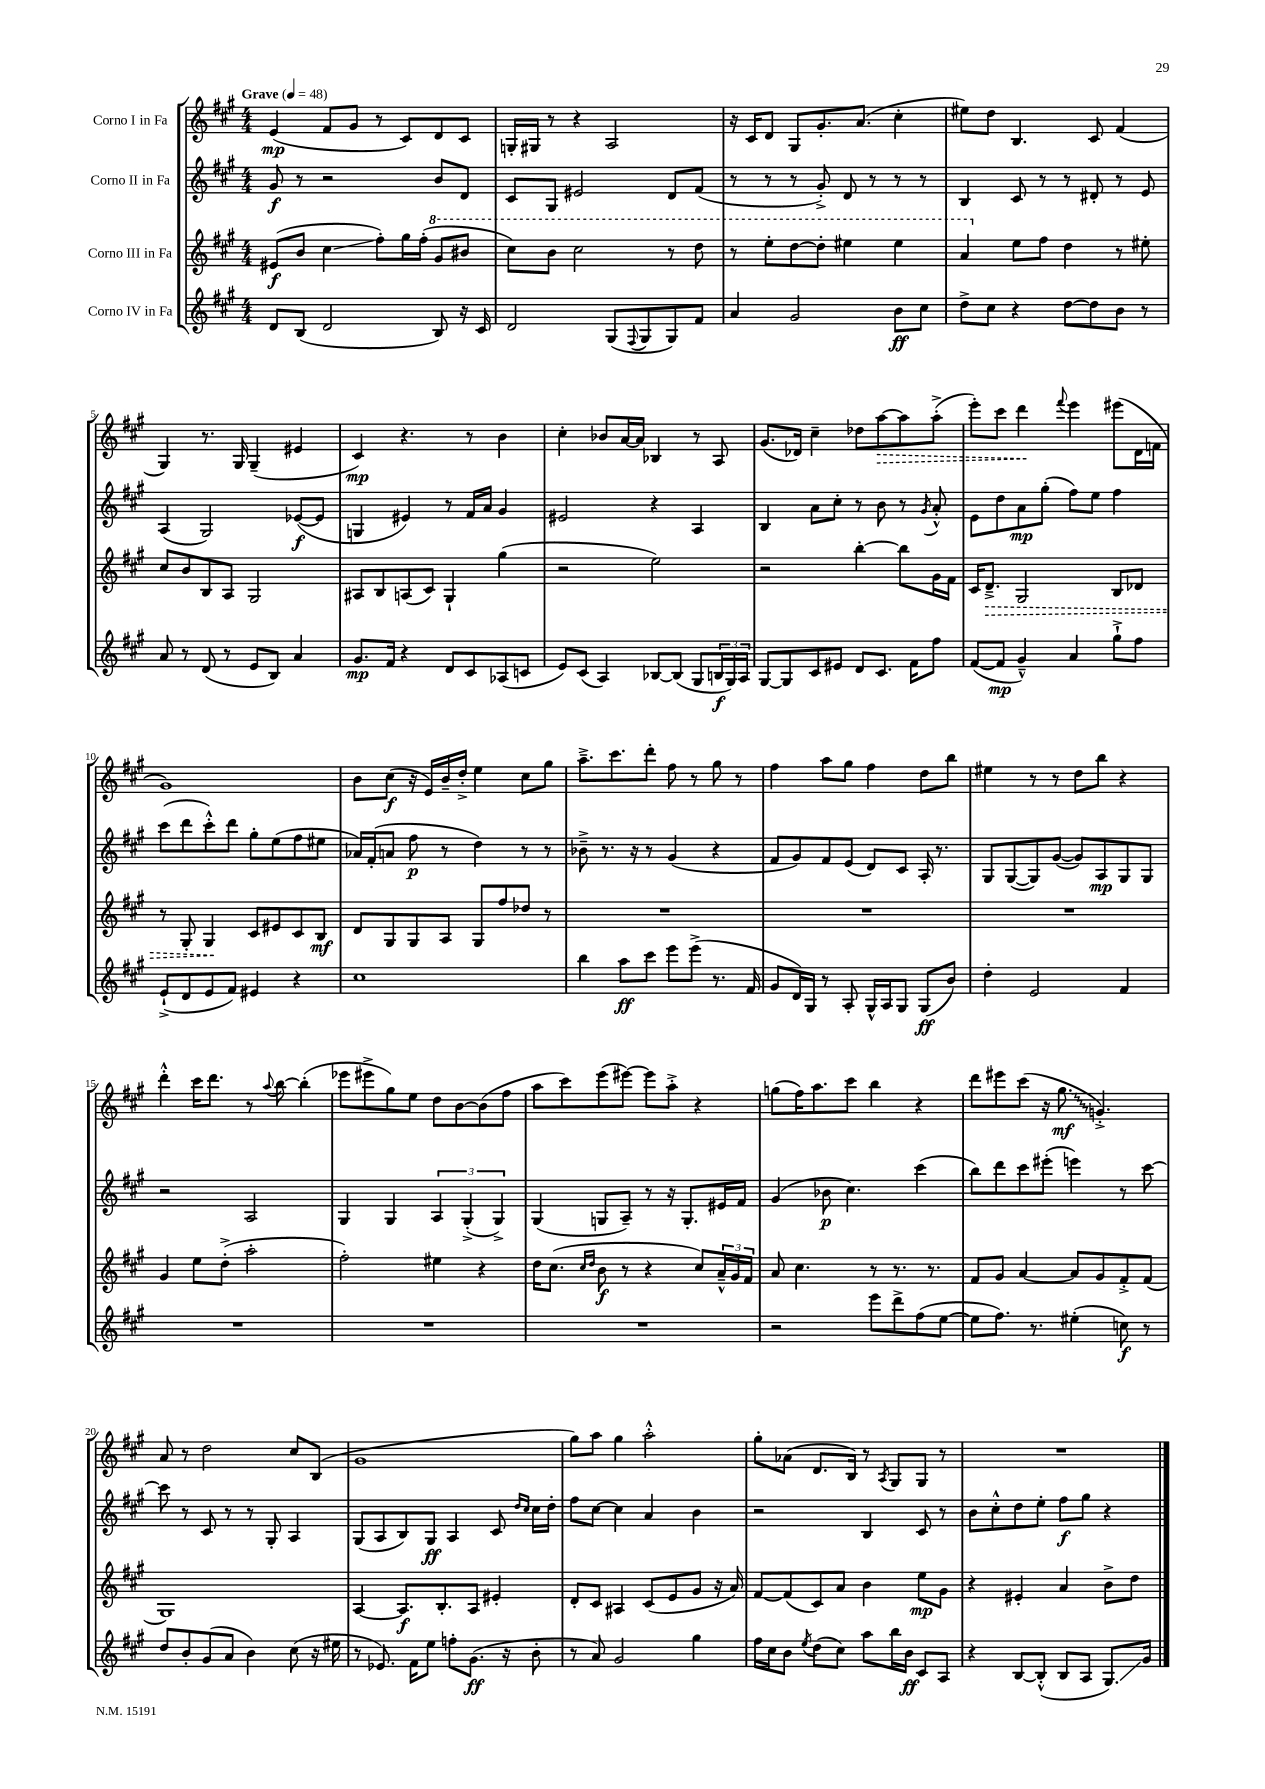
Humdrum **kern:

**kern	**kern	**kern	**kern
*staff4	*staff3	*staff2	*staff1
*clefG2	*clefG2	*clefG2	*clefG2
*k[f#c#g#]	*k[f#c#g#]	*k[f#c#g#]	*k[f#c#g#]
*M4/4	*M4/4	*M4/4	*M4/4
*MM48	*MM48	*MM48	*MM48
8d	(8e#	8g#	(4e
(8B	8b	8r	.
2d	4cc#	2r	8f#
.	.	.	8g#
.	8ff#')	.	8r
.	16gg#	.	8c#)
.	(16ff#'	.	.
8B)	8gg#	8b	8d
16r	8bb#	8d	8c#
16c#	.	.	.
=	=	=	=
2d	8ccc#)	8c#	16G'
.	.	.	16G#
.	8bb	8G#	8r
.	2ccc#	2e#	4r
(8G#	.	.	2A
8qqF#	.	.	.
8G#	.	.	.
8G#)	8r	8d	.
8f#	8ddd	(8f#	.
=	=	=	=
4a	8r	8r	16r
.	.	.	16c#
.	8eee'	8r	8d
2g#	[8ddd	8r	8G#
.	8ddd']	8g#'^)	8.g#'
.	4eee#	8d	.
.	.	.	(8.a
.	.	8r	.
8b	4eee#	8r	4cc#'
8cc#	.	8r	.
=	=	=	=
8dd^	4aa	4B	8ee#)
8cc#	.	.	8dd
4r	8ee	8c#	4.B
.	8ff#	8r	.
[8dd	4dd	8r	.
8dd]	.	8d#'	8c#
8b	8r	8r	(4f#
8r	8ee#'	8e	.
=	=	=	=
8a	8cc#	(4A	4G#)
8r	8b	.	.
(8d	8B	2G#)	8.r
8r	8A	.	.
.	.	.	16G#
8e	2G#	.	(4G#~
8B)	.	.	.
4a	.	([8e-	4e#
.	.	8e-]	.
=	=	=	=
8.g#	8A#	4G	4c#)
.	8B	.	.
16f#	.	.	.
4r	(8A	4e#)	4.r
.	8c#)	.	.
8d	4G#`	8r	.
8c#	.	16f#	8r
.	.	16a	.
(8A-	(4gg#	4g#	4b
8c	.	.	.
=	=	=	=
8e)	2r	2e#	4cc#'
(8c#	.	.	.
4A)	.	.	8b-
.	.	.	[16a
.	.	.	16a]
[8B-	2ee)	4r	4B-
(8B-]	.	.	.
8G#	.	4A	8r
24B	.	.	8A
24G#)	.	.	.
24A	.	.	.
=	=	=	=
[8G#	2r	4B	(8.g#
8G#]	.	.	.
.	.	.	16d-)
8c#	.	8a	4cc#~
8e#	.	8cc#'	.
8d	[4bb'	8r	8dd-
8.c#	.	8b	[8aa
.	8bb]	8r	8aa]
16f#	.	.	.
.	.	8qg#	.
8ff#	16g#	8a'^^	(8aa'^
.	16f#	.	.
=	=	=	=
([8f#	16c#	8e	8eee')
.	8.d~^	.	.
8f#]	.	8dd	8ccc#
4g#~^^)	2G#	8a	4ddd
.	.	(8gg#'	.
.	.	.	8qqfff#
4a	.	8ff#)	4eee
.	.	8ee	.
8gg#`^	8B	4ff#	(8eee#
8ff#	8d-	.	16d
.	.	.	16f
=	=	=	=
(8e`^	8r	(8ccc#	1g#)
8d	8G#'	8ddd	.
8e	4G#	8ccc#'^^)	.
8f#)	.	8ddd	.
4e#	8c#	8gg#'	.
.	8e#	(8ee	.
4r	8c#	8ff#	.
.	8B	8ee#	.
=	=	=	=
1cc#	8d	16a-)	8b
.	.	(16f#'	.
.	8G#	8a	(8cc#
.	8G#	8ff#	16r
.	.	.	16e)
.	8A	8r	16b~
.	.	.	16dd'^
.	8G#	4dd)	4ee
.	8ff#	.	.
.	8dd-	8r	8cc#
.	8r	8r	8gg#
=	=	=	=
4bb	1r	8b-~^	8.aa~^
.	.	8.r	.
.	.	.	8.ccc#
8aa	.	.	.
.	.	16r	.
8ccc#	.	8r	8ddd'
8eee	.	(4g#	8ff#
(8eee^	.	.	8r
8.r	.	4r	8gg#
.	.	.	8r
16f#	.	.	.
=	=	=	=
8g#	1r	8f#	4ff#
16d)	.	8g#)	.
16G#	.	.	.
8r	.	8f#	8aa
8A'	.	(8e	8gg#
16G#^^	.	8d)	4ff#
16A	.	.	.
8G#	.	8c#	.
(8G#	.	16A'	8dd
.	.	8.r	.
8b)	.	.	8bb
=	=	=	=
4dd'	1r	8G#	4ee#
.	.	([8G#	.
2e	.	8G#])	8r
.	.	([8g#	8r
.	.	8g#])	8dd
.	.	8A	8bb
4f#	.	8G#	4r
.	.	8G#	.
=	=	=	=
1r	4g#	2r	4ddd'^^
.	8ee	.	16ccc#
.	.	.	8.ddd
.	(8dd'^	.	.
.	2aa'	2A	8r
.	.	.	8qqaa
.	.	.	[8bb
.	.	.	(4bb']
=	=	=	=
1r	2ff#')	4G#	8eee-
.	.	.	8eee#^
.	.	4G#	8gg#)
.	.	.	8ee
.	4ee#	6A	8dd
.	.	.	[8b
.	.	(6G#'^	.
.	4r	.	(8b]
.	.	6G#^)	.
.	.	.	8ff#
=	=	=	=
1r	16dd	(4G#	8aa
.	(8.cc#	.	.
.	.	.	8ccc#)
.	16qqcc#	.	.
.	16qqdd	.	.
.	8b	8G	(8eee
.	8r	8A~)	[8eee#)
.	4r	8r	8eee#]
.	.	16r	8aa'^
.	.	8.G'	.
.	8cc#)	.	4r
.	24a~^^	16e#	.
.	24g#	.	.
.	.	16f#	.
.	24f#	.	.
=	=	=	=
2r	8a	(4g#	(8gg
.	4.cc#	.	16ff#)
.	.	.	8.aa
.	.	8b-	.
.	.	4.cc#)	8ccc#
8eee	8r	.	4bb
8ddd^	8.r	.	.
(8ff#	.	(4ccc#	4r
.	8.r	.	.
[8ee	.	.	.
=	=	=	=
8ee]	8f#	8bb)	8ddd
8.ff#)	8g#	8ddd	8eee#
.	[4a	8ccc#	(8ccc#
8.r	.	.	.
.	.	(8eee#'	16r
.	.	.	8.gg#
(4ee#'	8a]	4eee)	.
.	8g#	.	4.g'^)
8cc)	8f#'^	8r	.
8r	(8f#	[8ccc#	.
=	=	=	=
8dd	1G#)	8ccc#]	8a
8b'	.	8r	8r
(8g#	.	8c#	2dd
8a	.	8r	.
4b)	.	8r	.
.	.	8G#'	.
(8cc#	.	4A	8cc#
16r	.	.	(8B
16ee#	.	.	.
=	=	=	=
8r	[4A	(8G#	1g#
8.e-)	.	8A	.
.	8.A]	8B)	.
16f#	.	.	.
8ee	.	8G#	.
.	8.B'	.	.
8ff'	.	4A	.
(8.g#	8A	.	.
.	4e#'	8c#	.
16r	.	.	.
.	.	16qqdd	.
.	.	16qqcc#	.
8b'	.	16cc#	.
.	.	16dd'	.
=	=	=	=
8r	8d'	8ff#	8gg#)
8a)	8c#	[8cc#	8aa
2g#	4A#	4cc#]	4gg#
.	(8c#	4a	2aa'^^
.	8e	.	.
4gg#	8g#	4b	.
.	16r	.	.
.	16a)	.	.
=	=	=	=
16ff#	[8f#	2r	8gg#'
16cc#	.	.	.
8b	(8f#]	.	(8a-
8qee	.	.	.
(8dd	8c#)	.	8.d
8cc#)	8a	.	.
.	.	.	16B)
8aa	4b	4B	8r
.	.	.	8qA
16bb	.	.	8G#
16b	.	.	.
8c#	8ee	8c#	8G#
8A	8g#	8r	8r
=	=	=	=
4r	4r	8b	1r
.	.	8cc#'^^	.
[8B	4e#'	8dd	.
(8B'^^]	.	8ee'	.
8B	4a	8ff#	.
8A	.	8gg#	.
8.G#)	8b^	4r	.
.	8dd	.	.
16g#	.	.	.
==	==	==	==
*-	*-	*-	*-
